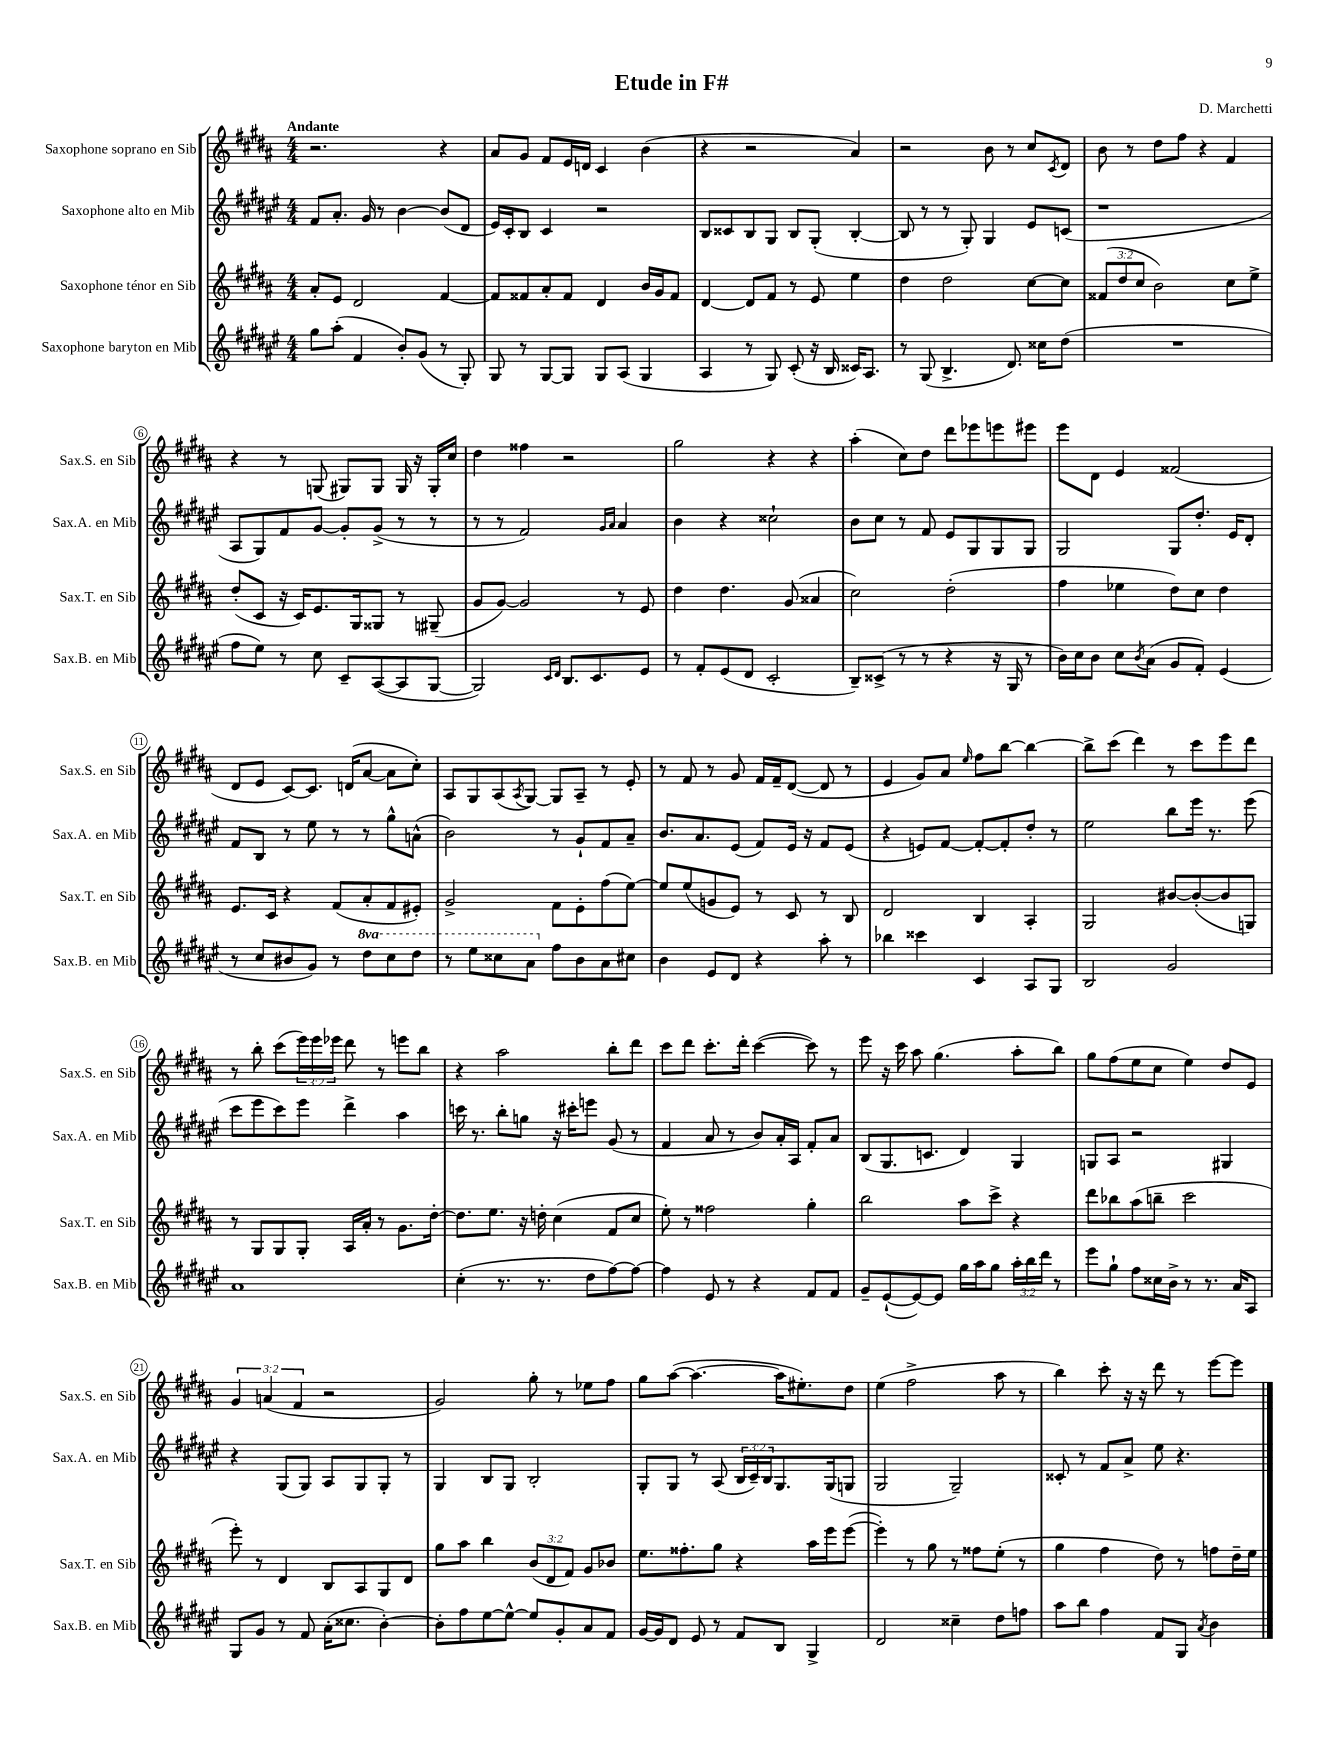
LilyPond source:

\header { title = "Etude in F#" composer = "D. Marchetti" }
<<
\new StaffGroup <<
\new Staff = "s0" \with { instrumentName = "Saxophone soprano en Sib" shortInstrumentName = "Sax.S. en Sib" } {
    \clef treble \key b \major \numericTimeSignature \time 4/4 \override Staff.TupletNumber.text = #tuplet-number::calc-fraction-text \tempo "Andante"
    r2. r4 |
    ais'8 gis'8 fis'8 e'16 d'16 cis'4 b'4( |
    r4 r2 ais'4) |
    r2 b'8 r8 cis''8 \acciaccatura { cis'8 } dis'8 |
    b'8 r8 dis''8 fis''8 r4 fis'4 |
    r4 r8 g8( gis8) gis8 gis16 r16 gis16-. cis''16 |
    dis''4 fisis''4 r2 |
    gis''2 r4 r4 |
    ais''4-.( cis''8) dis''8 dis'''8 ees'''8 e'''8 eis'''8 |
    e'''8 dis'8 e'4 fisis'2( |
    dis'8 e'8 cis'8~) cis'8. d'16( ais'8~ ais'8 cis''8-.) |
    ais8 gis8 ais8( \acciaccatura { ais8 } gis8~) gis8 ais8-- r8 e'8-. |
    r8 fis'8 r8 gis'8 fis'16 fis'16-- dis'8~( dis'8 r8 |
    e'4 gis'8) ais'8 \grace { e''16 } fis''8 b''8~ b''4~ |
    b''8-> cis'''8( dis'''4) r8 cis'''8 e'''8 dis'''8 |
    r8 b''8-. cis'''8( \tuplet 3/2 { e'''16) e'''16 ees'''16 } dis'''8 r8 e'''8 b''8 |
    r4 ais''2 b''8-. dis'''8 |
    cis'''8 dis'''8 cis'''8.-. dis'''16-. cis'''4~( cis'''8) r8 |
    e'''8 r16 cis'''16 ais''8 gis''4.( ais''8-. b''8) |
    gis''8 fis''8( e''8 cis''8 e''4) dis''8 e'8 |
    \tuplet 3/2 { gis'4 a'4( fis'4 } r2 |
    gis'2) gis''8-. r8 ees''8 fis''8 |
    gis''8 ais''8~( ais''4.~ ais''16 eis''8.-.) dis''8 |
    e''4( fis''2-> ais''8 r8 |
    b''4) cis'''8-. r16 r16 dis'''8 r8 e'''8~ e'''8 \bar "|." |
}
\new Staff = "s1" \with { instrumentName = "Saxophone alto en Mib" shortInstrumentName = "Sax.A. en Mib" } {
    \clef treble \key fis \major \numericTimeSignature \time 4/4 \override Staff.TupletNumber.text = #tuplet-number::calc-fraction-text
    fis'8 ais'8.-. gis'16 r8 b'4~ b'8( dis'8 |
    eis'16) cis'16-. b8 cis'4 r2 |
    b8 cisis'8 b8 gis8 b8 gis8-.( b4~-. |
    b8 r8 r8 gis8-.) gis4 eis'8 c'8( |
    r1 |
    ais8 gis8) fis'8 gis'8~ gis'8-. gis'8->( r8 r8 |
    r8 r8 fis'2) \grace { gis'16 ais'16 } ais'4 |
    b'4 r4 cisis''2-! |
    b'8 cis''8 r8 fis'8 eis'8 gis8 gis8 gis8 |
    gis2 gis8 dis''8.-. eis'16 dis'8-. |
    fis'8 b8 r8 eis''8 r8 r8 gis''8-^ a'8-^( |
    b'2) r8 gis'8-! fis'8 ais'8-- |
    b'8. ais'8. eis'8( fis'8) eis'16 r16 fis'8 eis'8( |
    r4 e'8) fis'8~ fis'8~-. fis'8-. dis''8-. r8 |
    eis''2 b''8 eis'''16 r8. eis'''8( |
    cis'''8 eis'''8 cis'''8) eis'''8 dis'''4-> ais''4 |
    c'''16 r8. b''8-. g''8 r16 cis'''16-. e'''8 gis'8( r8 |
    fis'4 ais'8 r8 b'8) ais'16-. ais16 fis'8-. ais'8 |
    b8( gis8. c'8. dis'4) gis4 |
    g8 ais8 r2 gis4 |
    r4 gis8( gis8) ais8 gis8 gis8-. r8 |
    gis4 b8 gis8 b2-. |
    gis8-. gis8 r8 ais8( \tuplet 3/2 { b16 cis'16--) b16 } gis8. gis16( g8 |
    gis2 gis2--) |
    cisis'8-. r8 fis'8 ais'8-> eis''8 r4. \bar "|." |
}
\new Staff = "s2" \with { instrumentName = "Saxophone ténor en Sib" shortInstrumentName = "Sax.T. en Sib" } {
    \clef treble \key b \major \numericTimeSignature \time 4/4 \override Staff.TupletNumber.text = #tuplet-number::calc-fraction-text
    ais'8-. e'8 dis'2 fis'4~ |
    fis'8 fisis'8 ais'8-. fisis'8 dis'4 b'16 gis'16 fisis'8 |
    dis'4~ dis'8 fis'8 r8 e'8 e''4 |
    dis''4 dis''2 cis''8~ cis''8 |
    \tuplet 3/2 { fisis'8( dis''8 cis''8 } b'2) cis''8 e''8-> |
    dis''8-.( cis'8 r16 cis'16) e'8. gis16 gisis8 r8 gis8--( |
    gis'8 gis'8~) gis'2 r8 e'8 |
    dis''4 dis''4. gis'8( aisis'4 |
    cis''2) dis''2-.( |
    fis''4 ees''4 dis''8) cis''8 dis''4 |
    e'8. cis'16 r4 fis'8( ais'8-. fis'8 eis'8-.) |
    gis'2-> fis'8 e'8-. fis''8( e''8~) |
    e''8 e''8( g'8 e'8) r8 cis'8 r8 b8 |
    dis'2 b4 ais4-. |
    gis2 bis'8~ bis'8~-.( bis'8 g8) |
    r8 gis8 gis8 gis8-. ais16 ais'16-. r8 gis'8. dis''16~-. |
    dis''8. e''8. r16 d''16-. cis''4( fis'8 cis''8 |
    e''8-.) r8 fisis''2 gis''4-. |
    b''2 ais''8 cis'''8-> r4 |
    dis'''8 bes''8 ais''8( b''8-- cis'''2 |
    e'''8-.) r8 dis'4 b8 ais8 gis8 dis'8 |
    gis''8 ais''8 b''4 \tuplet 3/2 { b'8( dis'8 fis'8) } gis'8 bes'8 |
    e''8. fisis''8.-. gis''8 r4 ais''16 e'''16 e'''8~( |
    e'''4-.) r8 gis''8 r8 fisis''8 e''8-.( r8 |
    gis''4 fis''4 dis''8) r8 f''8 dis''16-- e''16 \bar "|." |
}
\new Staff = "s3" \with { instrumentName = "Saxophone baryton en Mib" shortInstrumentName = "Sax.B. en Mib" } {
    \clef treble \key fis \major \numericTimeSignature \time 4/4 \override Staff.TupletNumber.text = #tuplet-number::calc-fraction-text \set Staff.ottavationMarkups = #ottavation-simple-ordinals
    gis''8 ais''8-.( fis'4 b'8-.) gis'8( r8 gis8-.) |
    gis8 r8 gis8~ gis8 gis8 ais8( gis4 |
    ais4 r8 gis8) cis'8-.( r16 b16 cisis'16) ais8. |
    r8 gis8( b4.-> dis'8.) cisis''16 dis''8( |
    R1 |
    fis''8 eis''8) r8 cis''8 cis'8-- ais8~( ais8 gis8~ |
    gis2) \grace { cis'16 dis'16 } b8. cis'8. eis'8 |
    r8 fis'8-. eis'8( dis'8 cis'2-. |
    b8--) cisis'8->( r8 r8 r4 r16 gis16 r8 |
    b'16) cis''16 b'8 cis''8 \acciaccatura { b'8 } ais'8( gis'8 fis'8-.) eis'4( |
    r8 cis''8 bis'8 gis'8) r8 \ottava #1 dis'''8 cis'''8 dis'''8 |
    r8 eis'''8 cisis'''8 ais''8 \ottava #0 fis''8 b'8 ais'8 cis''!8 |
    b'4 eis'8 dis'8 r4 ais''8-. r8 |
    bes''4 cisis'''4 cis'4 ais8 gis8 |
    b2 gis'2 |
    ais'1 |
    cis''4-.( r8. r8. dis''8 fis''8~) fis''8~ |
    fis''4 eis'8 r8 r4 fis'8 fis'8 |
    gis'8-- eis'8~-!( eis'8~) eis'8 gis''16 ais''16 gis''8 \tuplet 3/2 { ais''16-. b''16 dis'''16 } r8 |
    eis'''8 gis''8-! fis''8 cisis''16 b'16-> r8 r8. ais'16 ais8 |
    gis8 gis'8 r8 fis'8 ais'16-.( cisis''8. b'4~-.) |
    b'8-. fis''8 eis''8~ eis''8~-^ eis''8 gis'8-. ais'8 fis'8 |
    gis'16~ gis'16 dis'8 eis'8 r8 fis'8 b8 gis4-> |
    dis'2 cisis''4-- dis''8 f''8 |
    ais''8 b''8 fis''4 fis'8 gis8 \acciaccatura { ais'8 } b'4 \bar "|." |
}
>>
>>
\layout { \context { \Score \override BarNumber.stencil = #(make-stencil-circler 0.1 0.3 ly:text-interface::print) } }
